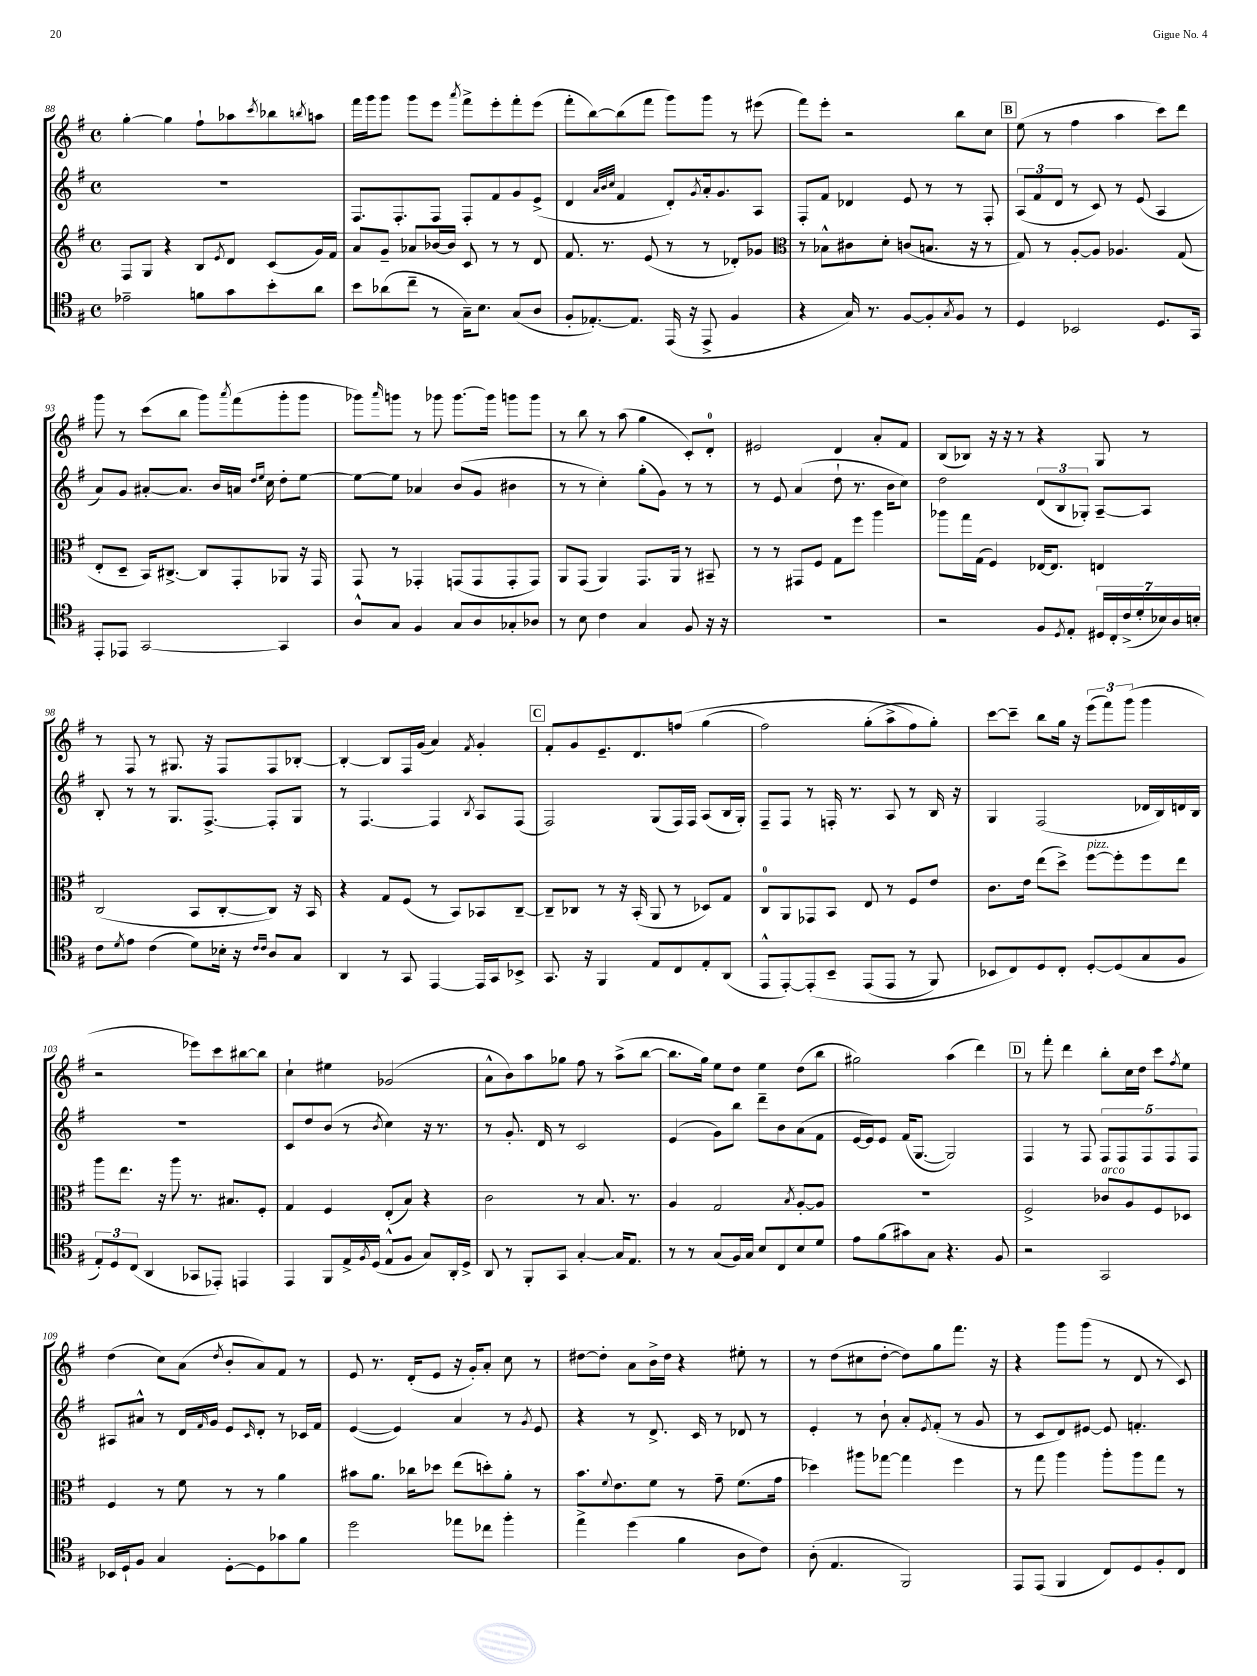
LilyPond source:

<<
\new StaffGroup <<
\new Staff = "s0" {
    \clef treble \key g \major \defaultTimeSignature \time 4/4
    g''4~-. g''4 fis''8-! aes''8 \acciaccatura { c'''8 } bes''8 \acciaccatura { b''8 } a''8 |
    fis'''16 g'''16 g'''8 g'''8 e'''8 \acciaccatura { a'''8 } fis'''8-> e'''8-. fis'''8-. e'''8( |
    fis'''8-. b''8~) b''8( fis'''8 g'''8) g'''8 r8 eis'''8( |
    fis'''8) e'''8-. r2 b''8 c''8 |
    \mark \markup { \box "B" } e''8( r8 fis''4 a''4 c'''8) d'''8 |
    g'''8 r8 c'''8( b''8 g'''8) \acciaccatura { a'''8 } fis'''8( g'''8-. g'''8 |
    ges'''8) \grace { a'''16 } g'''8 r8 ges'''8 ges'''8.~ ges'''16 g'''8 g'''8 |
    r8 b''8 r8 a''8( g''4 c'8-.) d'8-0-. |
    eis'2 d'4 a'8-. fis'8 |
    b8( bes8) r16 r16 r8 r4 g8 r8 |
    r8 fis8 r8 gis8. r16 fis8 fis8 bes8~-. |
    bes4~-. bes8 fis16 g'16( a'4) \acciaccatura { fis'8 } g'4-. |
    \mark \markup { \box "C" } fis'8-. g'8 e'8.-- d'8. f''8\( g''4( |
    fis''2) g''8-.( a''8-> fis''8\) g''8-.) |
    c'''8~ c'''8-- b''8 g''16 r16 \tuplet 3/2 { e'''8( fis'''8) g'''8( } g'''4 |
    r2 ees'''8) c'''8 bis''8~ bis''8 |
    c''4-! eis''4 ges'2( |
    a'8-^ b'8) a''8 ges''8 fis''8 r8 a''8->( b''8~ |
    b''8. g''16) e''8 d''8 e''4 d''8( b''8 |
    gis''2) a''4( d'''4) |
    \mark \markup { \box "D" } r8 fis'''8-. d'''4 b''8-. c''16 d''16 c'''8 \acciaccatura { fis''8 } e''8 |
    d''4( c''8) a'8( \acciaccatura { d''8 } b'8-. a'8) fis'8 r8 |
    e'8 r8. d'16-.( e'8 r16 g'16-.) a'8-. c''8 r8 |
    dis''8~ dis''8-. a'8 b'16-> dis''16 r4 eis''8-. r8 |
    r8 d''8( cis''8 d''8~-. d''8) g''8 fis'''8. r16 |
    r4 g'''8 g'''8( r8 d'8 r8 c'8) \bar "|." |
}
\new Staff = "s1" {
    \clef treble \key g \major \defaultTimeSignature \time 4/4
    R1 |
    fis8. fis8.-. fis8 fis8-. fis'8 g'8 e'8->( |
    d'4 \grace { a'32 b'32 c''32 } fis'4 d'8-.) \acciaccatura { g'8 } a'16-. g'8. a8 |
    fis8-. fis'8 des'4 e'8 r8 r8 fis8-. |
    \mark \markup { \box "B" } \tuplet 3/2 { a8( fis'8 d'8 } r8 c'8) r8 e'8( a4 |
    a'8) g'8 ais'8~-. ais'8. b'16 a'16 \grace { d''16 e''16 } c''16 d''8-. e''8~ |
    e''8~ e''8 aes'4 b'8( g'8 bis'4 |
    r8 r8 c''4-.) g''8-.( g'8) r8 r8 |
    r8 e'8 a'4( d''8-! r8. b'16 c''8) |
    d''2 \tuplet 3/2 { d'8( b8 ges8-.) } a8~-- a8 |
    b8-. r8 r8 g8. fis8.~-> fis8-. g8 |
    r8 fis4.~ fis4 \acciaccatura { b8 } a8 fis8( |
    \mark \markup { \box "C" } fis2) g8( fis16) fis16 a8( b16 g16-.) |
    fis8-- fis8 r8 f16-. r8. a8 r8 b16 r16 |
    g4 fis2( des'16 b16) d'16 b16 |
    R1 |
    c'8 d''8 b'8( r8 \acciaccatura { b'8 } c''4) r16 r8. |
    r8 g'8.-. d'16 r8 c'2 |
    e'4( g'8) b''8 d'''8-- b'8 a'8( fis'8 |
    e'16~ e'16) e'8 fis'16( g8.~ g2) |
    \mark \markup { \box "D" } fis4 r8 fis8 \tuplet 5/4 { fis8 fis8 fis8 fis8 fis8 } |
    ais8 ais'8-^ r8 d'16 \grace { fis'16 } g'16 e'8 \grace { c'16 } d'8-. r8 ces'16 fis'16 |
    e'4~( e'4) a'4 r8 \acciaccatura { g'8 } e'8 |
    r4 r8 d'8.-> c'16 r8 des'8 r8 |
    e'4-. r8 b'8-! a'8-. \acciaccatura { e'8 } fis'8-.( r8 g'8 |
    r8 c'8 d'8) eis'8~ eis'8 f'4.-. \bar "|." |
}
\new Staff = "s2" {
    \clef treble \key g \major \defaultTimeSignature \time 4/4
    fis8 g8 r4 b8 \acciaccatura { e'8 } d'8 c'8( g'16) fis'16 |
    a'8 g'8-- aes'8 bes'16~ bes'16 c'8 r8 r8 d'8 |
    fis'8. r8. e'8( r8 r8 des'8-.) ges'8 |
    \clef alto r8 bes8-^ cis'8 d'8-. c'8( b8. r16 r8 |
    \mark \markup { \box "B" } g8) r8 a8~-. a8 aes4. g8( |
    e8-. d8-- b,16) cis8.~-> cis8 g,8-. aes,8 r16 g,16 |
    g,8 r8 ges,4-. g,8( g,8 g,8-. g,8) |
    a,8 g,8( a,4) g,8. a,16 r8 bis,8-- |
    r8 r8 gis,8 fis8 g8 fis''8 a''4 |
    aes''8 g''16 g16( fis4) ees16~ ees8. e4 |
    c2( b,8 c8~-. c8) r16 b,16 |
    r4 g8 fis8( r8 b,8) bes,8 c8~-- |
    \mark \markup { \box "C" } c8-- ces8 r8 r16 b,16-.( a,8 r8 des8) g8 |
    c8-0 a,8 ges,8 b,8 e8 r8 fis8 e'8 |
    c'8. e'16 e''8( d''8->) fis''8~^\markup { \italic "pizz." } fis''8-. fis''8 e''8 |
    a''8 e''8. r16 a''8 r8. bis8. fis8-. |
    g4 fis4 e8-.( b8) r4 |
    c'2 r8 b8. r8. |
    a4 g2 \acciaccatura { b8 } a8~-. a8 |
    R1 |
    \mark \markup { \box "D" } fis2-> ces'8^\markup { \italic "arco" } a8 fis8 des8 |
    fis4 r8 fis'8 r8 r8 a'4 |
    bis'8 a'8. ces''16 des''8 e''8( d''8-.) a'8-. r8 |
    b'8. \appoggiatura { fis'8 } e'8. fis'8 r8 g'8-- fis'8.( g'16 |
    des''4) ais''8 ges''8~ ges''4 fis''4 |
    r8 g''8 a''4 a''8-. a''8 g''8 r8 \bar "|." |
}
\new Staff = "s3" {
    \clef tenor \key g \major \defaultTimeSignature \time 4/4
    ees'2-- f'8 g'8 b'8-. a'8 |
    b'8 aes'8( c''8-- r8 g16--) b8. g8( a8 |
    fis8-. ees8.~-.) ees8. e,16( r16 e,8-> fis4 |
    r4 g16) r8. fis8~ fis8-. \acciaccatura { g8 } fis8 r8 |
    \mark \markup { \box "B" } d4 bes,2 d8. g,16 |
    e,8-. ees,8 g,2~ g,4 |
    a8-^ g8 fis4 g8 a8 ges8-. aes8 |
    r8 b8 c'4 g4 fis8 r16 r16 |
    R1 |
    r2 fis8 \acciaccatura { d8 } e8-. \tuplet 7/4 { dis16 c16-. c'16->( d'16-. bes16) a16 b16-. } |
    c'8 \acciaccatura { d'8 } e'8 c'4( d'8) bes16-. r16 \grace { c'16 c'16 } a8 g8 |
    a,4 r8 g,8 e,4~ e,16 g,16 bes,8-> |
    \mark \markup { \box "C" } g,8. r16 fis,4 e8 c8 e8-. a,8( |
    e,8-^ e,8~-.) e,8-.\( b,8-- e,8( e,8 r8 fis,8) |
    bes,8 c8\) d8 c8-. d8~-. d8( g8 fis8 |
    \tuplet 3/2 { e8-.) d8 c8( } a,4 ges,8 ees,8-.) e,4 |
    e,4 fis,8 e16-> \acciaccatura { fis8 } d16( e8-^ fis8 g8) a,16-. d16-> |
    a,8 r8 fis,8-. g,8 g4~-. g16 e8. |
    r8 r8 g8( fis16) g16 b8 c8 b8 d'8 |
    e'8 fis'8( gis'8) g8 r4. fis8 |
    \mark \markup { \box "D" } r2 g,2 |
    bes,16 d16-! fis8 g4 d8~-. d8 ges'8 fis'8 |
    d''2 ees''8 ces''8 fis''4-. |
    e''4-> d''4( fis'4 a8 c'8) |
    a8-.( e4. fis,2) |
    e,8 e,8( fis,4 c8) d8 fis8-. c8 \bar "|." |
}
>>
>>
\layout { \context { \Score currentBarNumber = #88 } }
